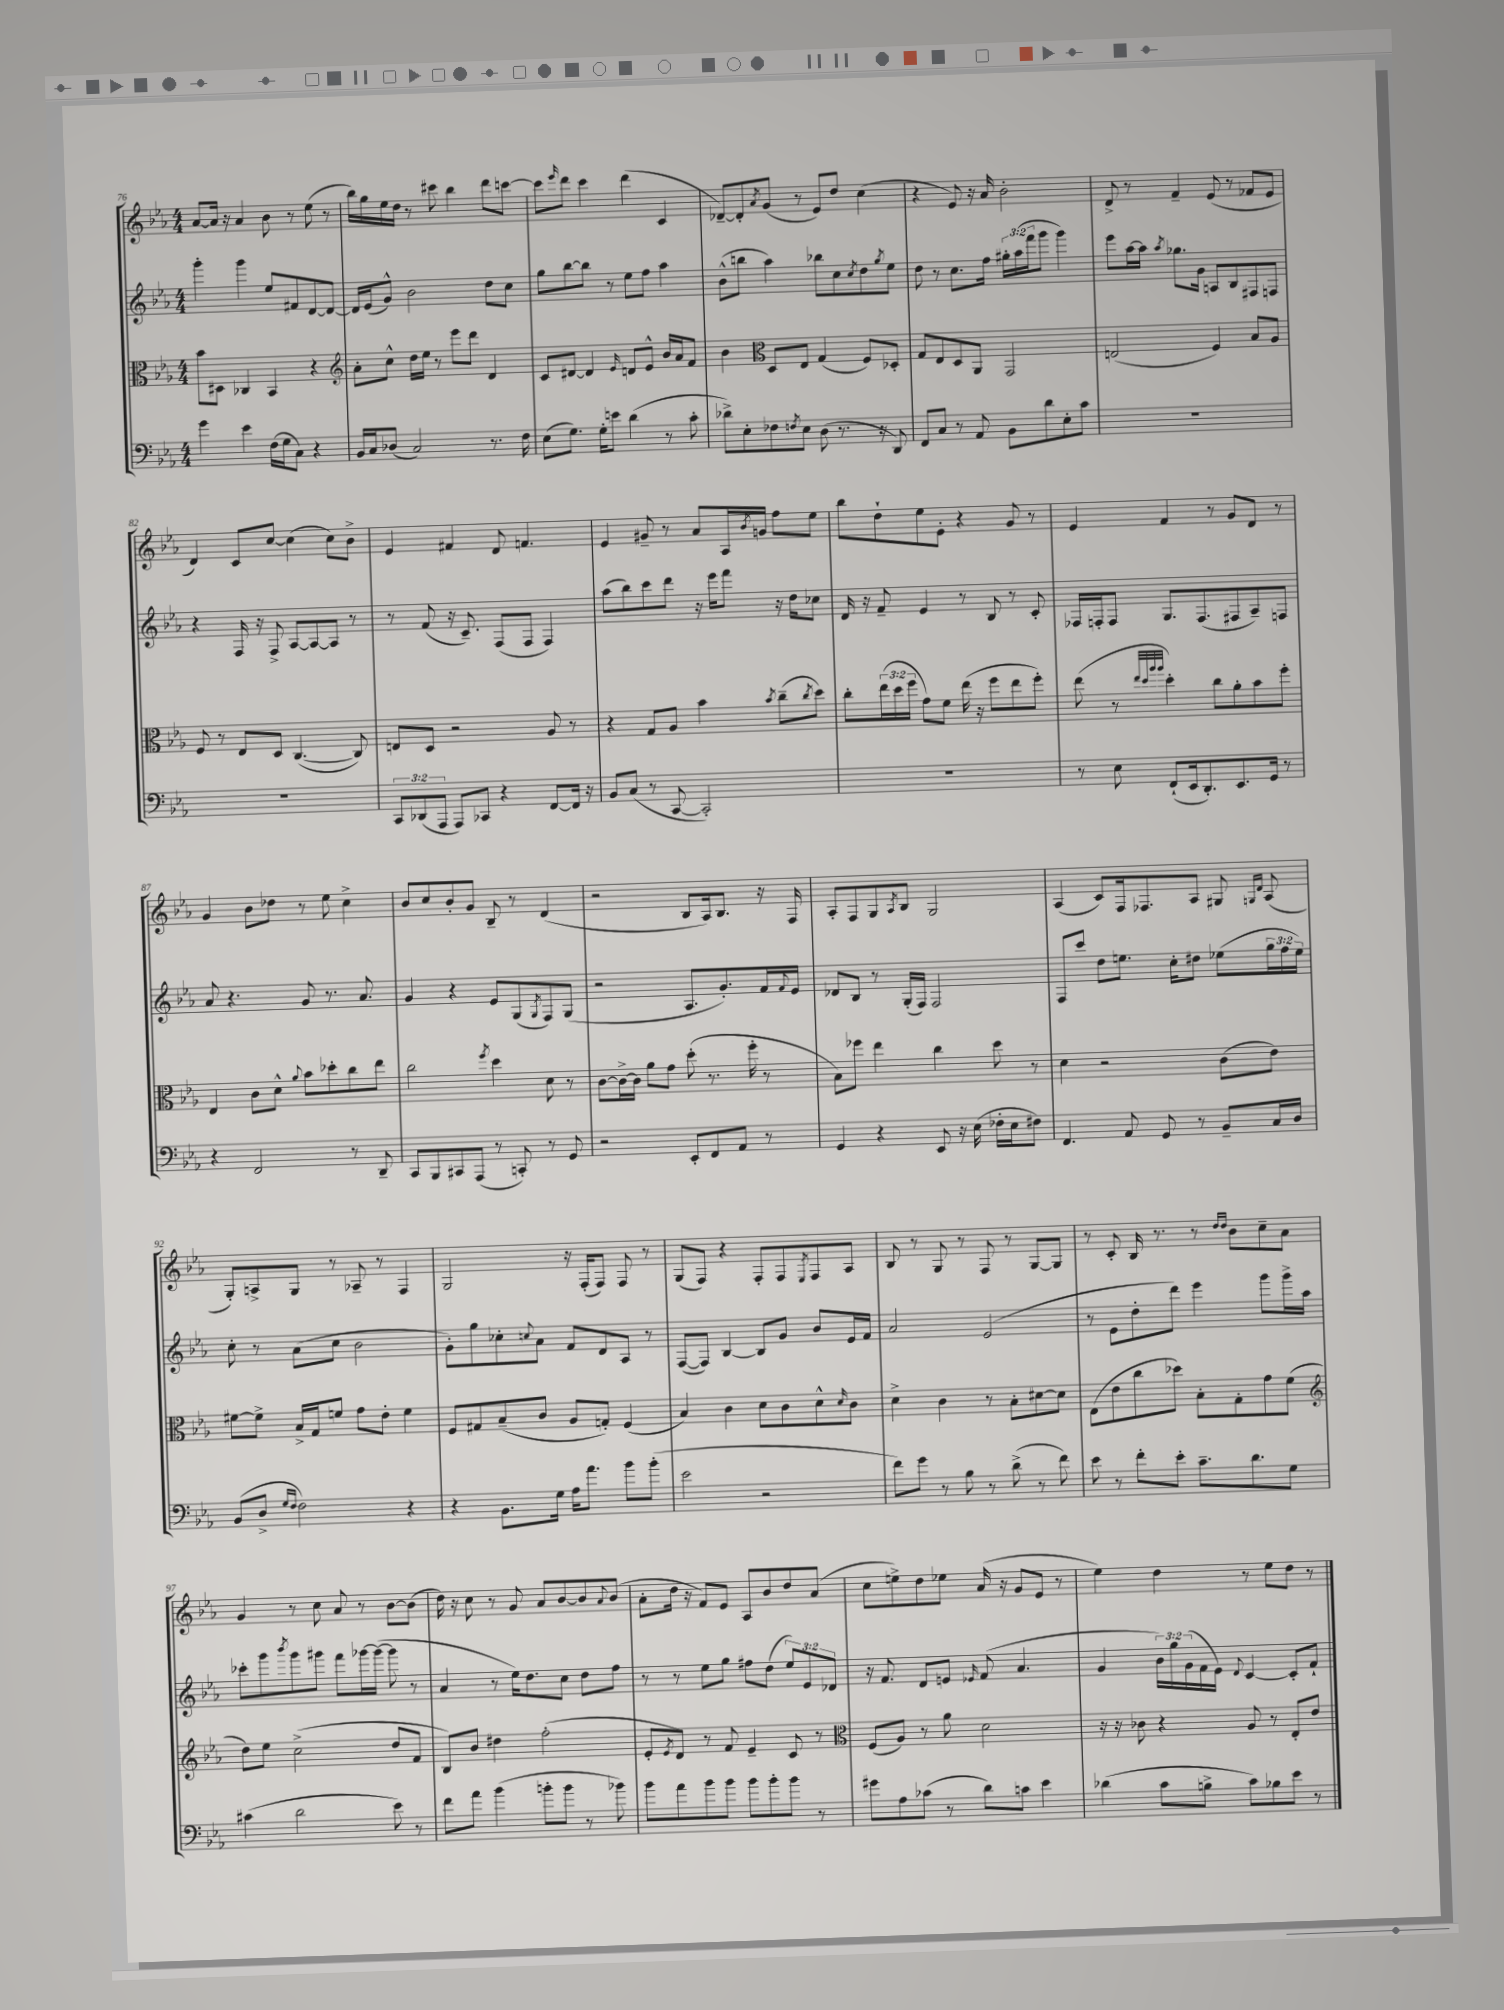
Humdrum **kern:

**kern	**kern	**kern	**kern
*staff4	*staff3	*staff2	*staff1
*clefF4	*clefC3	*clefG2	*clefG2
*k[b-e-a-]	*k[b-e-a-]	*k[b-e-a-]	*k[b-e-a-]
*M4/4	*M4/4	*M4/4	*M4/4
4g	8b-	4ggg'	[8a-
.	8D#	.	16a-]
.	.	.	16r
4e-	4C-	4ggg	4a-
(16F	4BB-	8ee-	8b-
16G	.	.	.
8C)	.	8f#	8r
4r	4r	[8d	(8ee-
.	.	8d_	8r
=	=	=	=
*	*clefG2	*	*
16BB-	8a-'	16d]	16bb-)
16C	.	(16e-	16gg
(8D-	8cc^^	8g^^)	16ee-
.	.	.	16dd
2C)	16dd	2b-	8r
.	16ee-	.	.
.	8r	.	8ccc#
.	8eee-	.	4bb-
.	8ddd	.	.
8.r	4d	8dd	8ddd
.	.	8cc	[8ccc
16F	.	.	.
=	=	=	=
(8E-	8c	8gg	8ccc]
.	.	.	16qqeee-
8.G)	[8d#	[8bb-	8ddd
.	4d#]	8bb-]	4ccc
16G'	.	.	.
8e	.	8r	.
.	16qqe-	.	.
(4d	8d	8ee-	(4ddd
.	8e-^^	8ff	.
8r	16b-	4aa-	4c
.	16a-	.	.
8c'	8f	.	.
=	=	=	=
8d-^)	4b-	(8b-^^	[8d-~)
8E-'	.	8bb	8d-']
*	*clefC3	*	*
.	.	.	8qa-
8F-	8D	4aa-)	(8g
8qF	.	.	.
8E-	8E-	.	8r
(8D	(4G	8bb-	8e-)
8.r	.	8cc	8dd
.	.	8qcc	.
.	8F)	8dd	(4cc
16r	.	.	.
.	.	8qgg	.
8DD)	8D-'	8ee-	.
=	=	=	=
8FF	8G	8dd	4r
8C	8E-	8r	.
8r	8D	8.cc	8e-)
8AA-	8AA-	.	16r
.	.	16ff	16a-
8BB-	2GG	24gg#'	2b-'
.	.	(24aa-	.
.	.	24fff	.
8d	.	8ggg	.
8E-'	.	4ggg)	.
8c	.	.	.
=	=	=	=
1r	(2E	8eee-	8d^
.	.	[16aa-	8r
.	.	16aa-]	.
.	.	8qaa-	.
.	.	8.gg-	4f~
.	.	16g	.
.	4F)	8A	(8e-
.	.	8B-	8r
.	8B-	8F#	8f-
.	8A-	8F	8e-
=	=	=	=
1r	8F	4r	4d)
.	8r	.	.
.	8E-	16F	8c
.	.	16r	.
.	8D	8F^	[8cc
.	([4.C	[8A-	(4cc]
.	.	8A-_	.
.	.	8A-]	8cc)
.	8C])	8r	8b-^
=	=	=	=
12CC	8E	8r	4e-
(12DD-	.	.	.
.	8D	(8f	.
12AAA-	.	.	.
8AAA-)	2r	16r	4f#
.	.	8.c~)	.
8CC-	.	.	.
4r	.	(8F	8d
.	.	8F	4.f
[8FF	8A-	4F)	.
16FF]	8r	.	.
16r	.	.	.
=	=	=	=
8BB-	4r	(8aa-	4e-
(8C	.	8bb-)	.
8r	8G	8ccc	8g#~
[8CC	8A-	8ddd	8r
2CC'])	4b-	16r	8a-
.	.	16eee-	.
.	.	8fff	16A-
.	.	.	8qb-
.	.	.	16g
.	8qb-	.	.
.	(8cc~	16r	8ff
.	.	16dd	.
.	8qcc	.	.
.	8dd)	8cc-	8ee-
=	=	=	=
1r	8cc'	16d	8bb-
.	.	16r	.
.	(24ee-	8f~	8dd`
.	24dd	.	.
.	24ff	.	.
.	8g)	4e-	8ee-
.	8f	.	8e-'
.	(16ee-	8r	4r
.	16r	.	.
.	8ff	8B-	.
.	8ee-	8r	8g
.	8ff')	8c'	8r
=	=	=	=
8r	(8ee-	16F-	4e-
.	.	16F'	.
8E-	8r	8F	.
.	32qqee-	.	.
.	32qqdd	.	.
.	32qqaa-	.	.
.	32qqaa-	.	.
(8FF`	4dd')	8.G	4f
16EE-	.	.	.
8.DD')	.	(8.F	.
.	8cc	.	8r
8.EE-	8a-'	8F#	8g
.	8b-	8A-~)	8d
16GG	.	.	.
8r	8ff'	8F	8r
=	=	=	=
4r	4E-	8a-	4g
.	.	4.r	.
2FF	8c	.	8b-
.	8d^^	.	8dd-
.	8qqa-	.	.
.	8b-	8g	8r
.	8dd-'	8.r	8ee-
8r	8cc	.	4cc^
.	.	8.a-	.
8DD~	8ee-	.	.
=	=	=	=
8CC	2cc	4g	8b-
8BBB-	.	.	8cc
8CC#	.	4r	8b-'
(8AAA-	.	.	8g
.	8qff	.	.
8r	4dd	8e-	8B-~
8CC')	.	(8G	8r
.	.	8qG	.
8r	8d	8F)	(4d
8GG	8r	(8G	.
=	=	=	=
2r	[8c	2r	2r
.	16c^_	.	.
.	16c]	.	.
.	8a-	.	.
.	8g	.	.
8EE-'	(8dd'	8.A-	8B-
8FF	8.r	.	16A-)
.	.	8.g')	8.B-
8AA-	.	.	.
.	16ff'	.	.
8r	8r	16f	16r
.	.	8qqf	.
.	.	16e-	16F
=	=	=	=
4GG	8B-)	8d-	8A-'
.	8ff-	8B-	8F
4r	4ee-	8r	8G
.	.	.	8qA-
.	.	(16G'	8B-
.	.	16F)	.
8EE-	4cc	2F	2G
16r	.	.	.
(16E-	.	.	.
16F-'	8dd	.	.
16E-	.	.	.
8F#)	8r	.	.
=	=	=	=
4.FF	4d	8F	(4A-
.	.	8ccc	.
.	2r	8dd	8c)
8AA-	.	8.ee	16F
.	.	.	8.F-
8GG	.	.	.
.	.	16cc'	.
8r	.	8dd#	8A-
8BB-~	(8c	(8ee-	8G#
.	.	.	16qqG
.	.	.	16qqd
16C	8e-)	24gg	(8A-
.	.	24ff	.
16D	.	.	.
.	.	24ee-)	.
=	=	=	=
(8BB-	[8f#	8cc'	8G')
8D^	8f#^]	8r	8A^
16qqG	.	.	.
16qqF	.	.	.
2F)	16B-^	(8a-	8G
.	16G	.	.
.	8f	8cc	8r
.	8g	2b-	8A-~
.	8e-'	.	8r
4r	4f	.	4F
=	=	=	=
4r	8F	8g')	2G
.	8G#	8gg	.
8.BB-	(8B-~	8cc-'	.
.	.	8qqcc	.
.	8c	8a-	.
16G	.	.	.
16A-	8A-	8f	16r
8.a-	.	.	(16F'
.	8G')	8d	8F)
8b-	(4F	8A-	8F
(8b-'	.	8r	8r
=	=	=	=
2e-	4B-)	([8F	(8G
.	.	8F])	8F)
.	4c	[4B-	4r
2r	8d	8B-]	8F'
.	8c	8g	8F
.	.	.	8qE-
.	8d^^	8b-	8F
.	16qqd	.	.
.	8c	16e-	8A-
.	.	16f	.
=	=	=	=
8f)	4d^	2a-	8B-
8g	.	.	8r
8r	4c	.	8G
8B-	.	.	8r
8r	8r	(2e-	8F
(8d^	8B-'	.	8r
8r	[8d#	.	[8G
8f)	8d#]	.	8G]
=	=	=	=
8e-	(8E-	8r	8r
8r	8e-	8e-	8c'
8f'	8cc	8dd'	16B-
.	.	.	8.r
8e-'	8dd-)	8ddd)	.
8.c~	8B-'	4eee-	8r
.	.	.	16qqdd
.	.	.	16qqdd
.	8G'	.	8b-
8.d	.	.	.
.	8g	8ggg	8cc~
8G	(8f	16ggg^	8a-
.	.	16aa-	.
=	=	=	=
*	*clefG2	*	*
(4c#	8dd)	8ccc-'	4g
.	8ee-	8ggg	.
.	.	8qbbb-	.
2d	(2cc^	8ggg	8r
.	.	8ggg#	8cc
.	.	8fff	8a-
.	.	[16ggg-	8r
.	.	(16ggg-_	.
8e-)	8dd	8ggg-]	[8b-
8r	8f	8r	(8b-]
=	=	=	=
8f	8B-)	4a-	16dd)
.	.	.	16r
8a-	8b-	.	8cc
(4b-	4dd#	8r	8r
.	.	16ee-)	8g
.	.	8.dd	.
8b'	(2ff'	.	8a-
8b	.	8cc	[8b-
8r	.	8dd	8b-]
.	.	.	8qqa-
8b-)	.	8ff	(8b-
=	=	=	=
8b-	8e-'	8r	8a-'
.	8qe-	.	.
8a-	8d)	8r	16dd
.	.	.	16r
8b-	8r	8ee-	8f)
8b-	8f	8gg	8e-
8b-	4e-~	8ff#	8A-
8b-'	.	(8dd	8b-
8b-	8c	12ee-)	8dd
.	.	12e-	.
8r	8r	.	(8a-
.	.	12d-	.
=	=	=	=
*	*clefC3	*	*
8g#	(8F	16r	8cc
.	.	8.f	.
8A-	8A-)	.	8ee^)
(8c-	8r	8d	8dd
8r	8a-	8e	8ee-
.	.	16qqe-	.
8d)	2d	(8f	(16a-
.	.	.	16r
8c	.	4.a-	8g
4e-	.	.	8e-
.	.	.	8r
=	=	=	=
(4d-	16r	4g	4ee-)
.	16r	.	.
.	8c-	.	.
8c	4r	24b-)	4dd
.	.	24gg	.
.	.	(24g	.
8B^	.	16f	.
.	.	16e-)	.
.	.	8qqd	.
8c)	8A-	[4c	8r
8B-	8r	.	8ee-
8e-	8E-'	8c']	8dd
8r	8e-	8f`	8r
==	==	==	==
*-	*-	*-	*-
